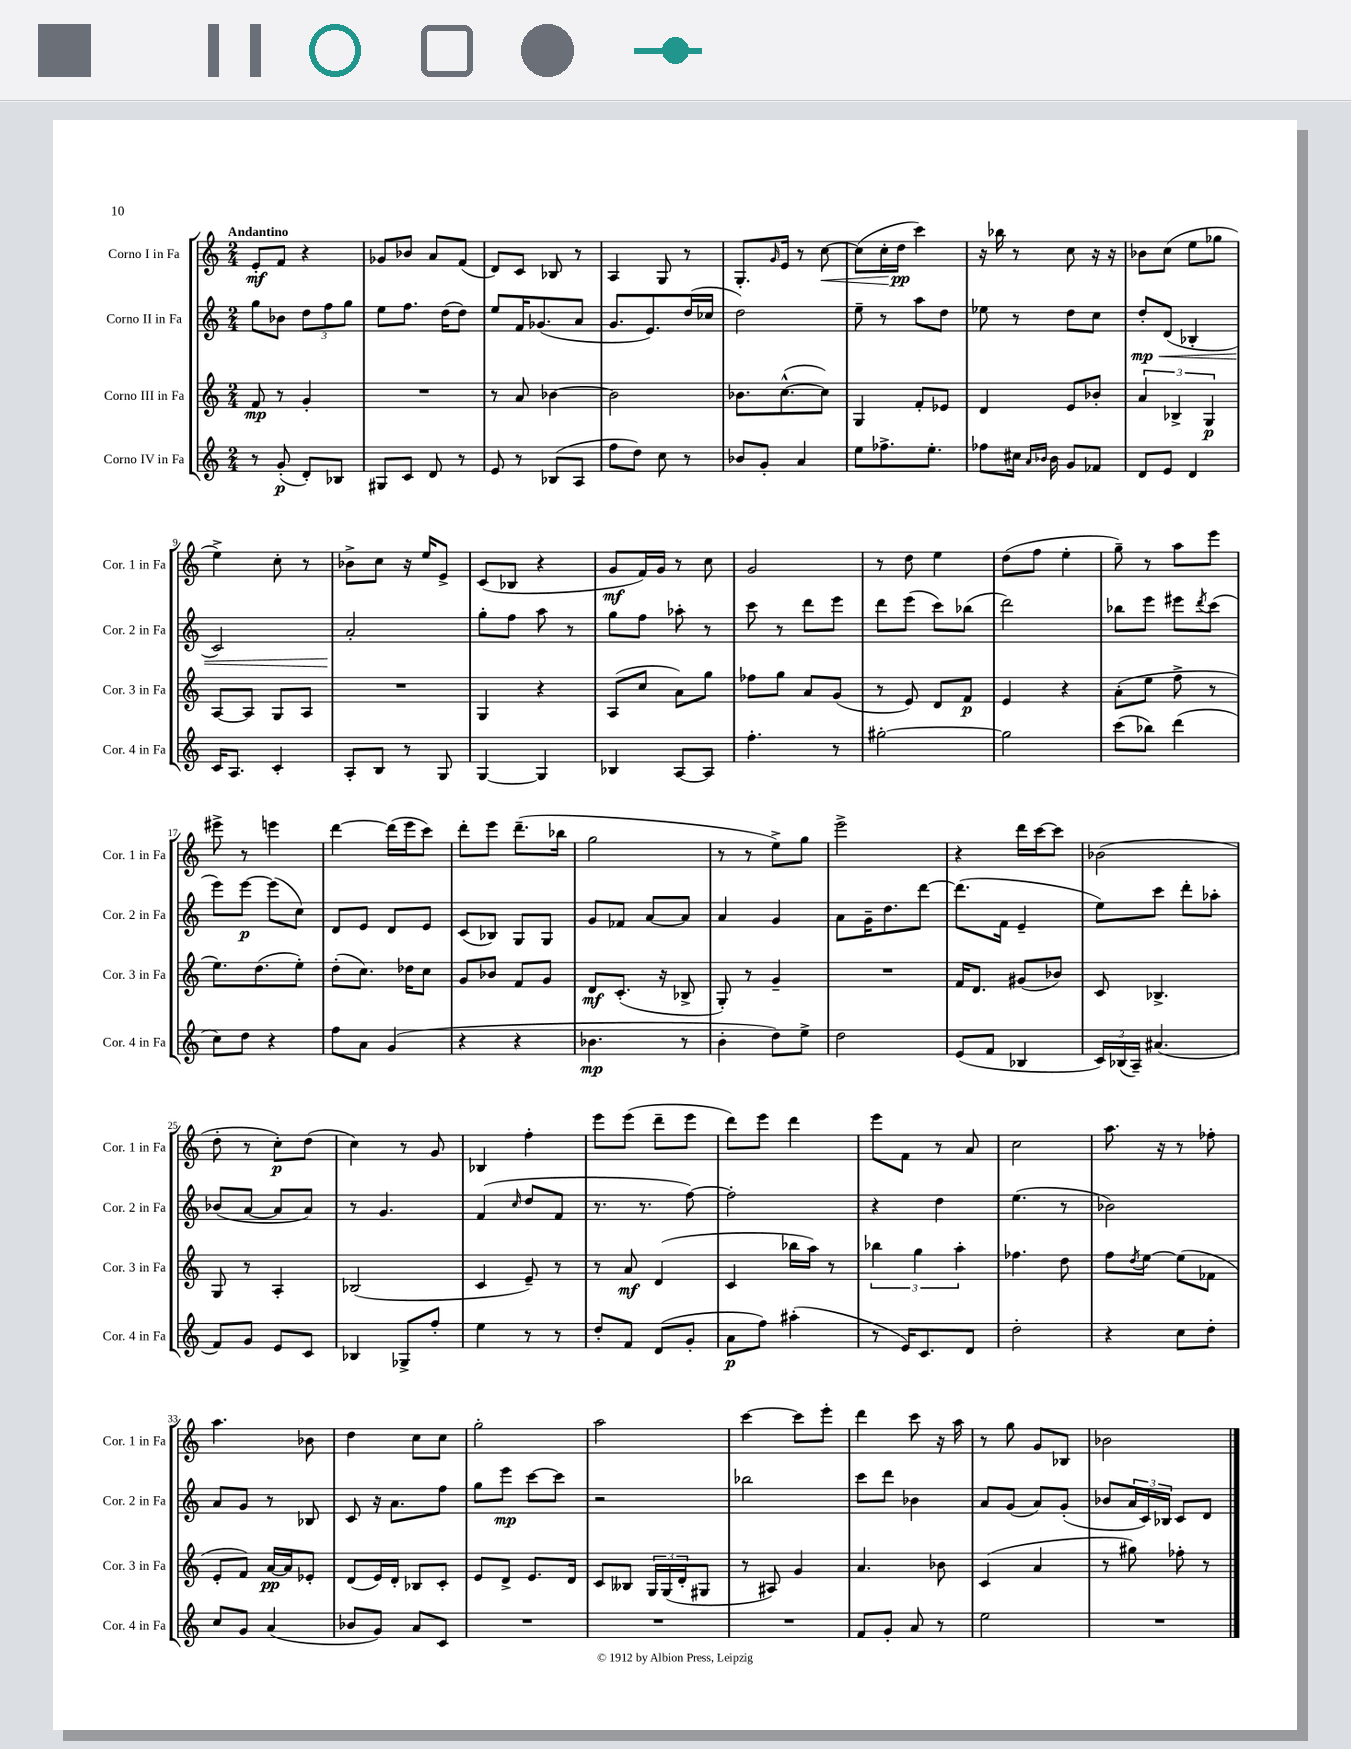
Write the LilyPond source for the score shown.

<<
\new StaffGroup <<
\new Staff = "s0" \with { instrumentName = "Corno I in Fa" shortInstrumentName = "Cor. 1 in Fa" } {
    \clef treble \key c \major \numericTimeSignature \time 2/4 \tempo "Andantino"
    e'8-.\mf f'8 r4 |
    ges'8 bes'8 a'8 f'8( |
    d'8) c'8 bes8 r8 |
    a4 g8 r8 |
    g8.-. \grace { g'16 } e'16 r8 c''8~\< |
    c''8( c''16-.\! d''16\pp c'''4) |
    r16 bes''16 r8 c''8 r16 r16 |
    bes'8 c''8( e''8 ges''8 |
    e''4->) c''8-. r8 |
    bes'8-> c''8 r16 e''16 e'8-> |
    c'8( bes8 r4 |
    g'8\mf f'16) g'16 r8 c''8 |
    g'2 |
    r8 d''8 e''4 |
    d''8( f''8 e''4-. |
    g''8--) r8 a''8 e'''8 |
    eis'''8-> r8 e'''4 |
    d'''4~ d'''16( e'''16 c'''8) |
    d'''8-. e'''8 d'''8.--( bes''16 |
    g''2 |
    r8 r8 e''8->) g''8 |
    e'''2-> |
    r4 d'''16 c'''16~ c'''8 |
    bes'2( |
    d''8-. r8 c''8-.\p) d''8( |
    c''4) r8 g'8 |
    bes4 f''4-. |
    e'''8 e'''8( d'''8-- e'''8 |
    d'''8) e'''8 d'''4 |
    e'''8 f'8 r8 a'8 |
    c''2 |
    a''8. r16 r8 fes''8-. |
    a''4. bes'8 |
    d''4 c''8 c''8 |
    g''2-. |
    a''2 |
    c'''4~ c'''8 e'''8-. |
    d'''4 c'''8 r16 a''16 |
    r8 g''8 g'8 bes8 |
    bes'2 \bar "|." |
}
\new Staff = "s1" \with { instrumentName = "Corno II in Fa" shortInstrumentName = "Cor. 2 in Fa" } {
    \clef treble \key c \major \numericTimeSignature \time 2/4
    g''8 bes'8 \tuplet 3/2 { d''8 f''8 g''8 } |
    e''8 f''8. d''16( d''8) |
    e''8 f'16 ges'8.( a'8 |
    g'8. e'8.) d''16( ces''16 |
    d''2) |
    e''8-- r8 a''8 d''8 |
    ees''8 r8 d''8 c''8 |
    d''8-.\mp\< d'8( bes4-. |
    c'2) |
    a'2-.\! |
    g''8-. f''8 a''8 r8 |
    g''8 f''8 aes''8-. r8 |
    c'''8 r8 d'''8 e'''8 |
    d'''8 e'''8( c'''8) bes''8( |
    d'''2) |
    bes''8 e'''8 eis'''8 \acciaccatura { d'''8 } c'''8( |
    e'''8) e'''8~\p e'''8( c''8) |
    d'8 e'8 d'8 e'8 |
    c'8( bes8) g8 g8 |
    g'8 fes'8 a'8~ a'8 |
    a'4 g'4 |
    a'8 g'16-- d''8. d'''8~ |
    d'''8.( f'16 e'4-- |
    e''8) c'''8 d'''8-. aes''8-. |
    bes'8( a'8~ a'8 a'8) |
    r8 g'4. |
    f'4( \grace { c''16 } d''8 f'8 |
    r8. r8. f''8~) |
    f''2-. |
    r4 d''4 |
    e''4.( r8 |
    bes'2) |
    a'8 g'8 r8 bes8 |
    c'8 r16 a'8. f''8 |
    g''8 e'''8\mp c'''8~ c'''8 |
    r2 |
    bes''2 |
    c'''8 d'''8 bes'4 |
    a'8 g'8( a'8) g'8-.( |
    bes'8 \tuplet 3/2 { a'16 c'16) bes16 } c'8 d'8 \bar "|." |
}
\new Staff = "s2" \with { instrumentName = "Corno III in Fa" shortInstrumentName = "Cor. 3 in Fa" } {
    \clef treble \key c \major \numericTimeSignature \time 2/4
    f'8\mp r8 g'4-. |
    R2 |
    r8 a'8 bes'4~ |
    bes'2 |
    bes'8. c''8.~-^( c''8) |
    g4 f'8-. ees'8 |
    d'4 e'8 bes'8-. |
    \tuplet 3/2 { a'4 bes4-> g4\p } |
    a8~ a8 g8 a8 |
    R2 |
    g4 r4 |
    a8( c''8 a'8) g''8 |
    fes''8 g''8 a'8 g'8( |
    r8 e'8) d'8 f'8\p |
    e'4 r4 |
    a'8-.( e''8 f''8-> r8 |
    e''8.) d''8.( e''8-.) |
    d''8-.( c''8.) des''16 c''8 |
    g'8 bes'8 f'8 g'8 |
    d'8\mf c'8.-.( r16 bes8-> |
    g8-.) r8 g'4-- |
    R2 |
    f'16 d'8. gis'8( bes'8) |
    c'8 bes4.-> |
    g8 r8 a4-. |
    bes2( |
    c'4 e'8--) r8 |
    r8 a'8\mf d'4( |
    c'4 bes''16 a''16) r8 |
    \tuplet 3/2 { bes''4 g''4 a''4-. } |
    fes''4. d''8 |
    f''8 \acciaccatura { d''8 } e''8~ e''8( fes'8 |
    e'8-. f'8) a'16~\pp a'16 ees'8-. |
    d'8( e'16) d'16-. bes8 c'8-. |
    e'8 d'8-> e'8. d'16 |
    c'8 beses8 \tuplet 3/2 { g16 g16( d'16-. } gis8 |
    r8 ais8) g'4 |
    a'4. bes'8 |
    c'4( a'4 |
    r8 gis''8) fes''8-. r8 \bar "|." |
}
\new Staff = "s3" \with { instrumentName = "Corno IV in Fa" shortInstrumentName = "Cor. 4 in Fa" } {
    \clef treble \key c \major \numericTimeSignature \time 2/4
    r8 g'8-.\p( d'8-.) bes8 |
    gis8 c'8 d'8 r8 |
    e'8 r8 bes8( a8 |
    f''8 d''8) c''8 r8 |
    bes'8 g'8-. a'4 |
    e''8 fes''8.-> e''8.-. |
    fes''8 cis''16 \grace { a'16 bes'16 } bes'16 g'8 fes'8 |
    d'8 e'8 d'4 |
    c'16 a8. c'4-. |
    a8-. b8 r8 g8 |
    g4~ g4 |
    bes4 a8~ a8 |
    f''4.-. r8 |
    gis''2~-. |
    gis''2 |
    c'''8( bes''8) d'''4( |
    c''8) d''8 r4 |
    f''8 a'8 g'4( |
    r4 r4 |
    bes'4.\mp r8 |
    b'4-. d''8) e''8-> |
    d''2 |
    e'8( f'8 bes4 |
    \tuplet 3/2 { c'16) bes16( a16--) } ais'4.( |
    f'8) g'8 e'8 c'8 |
    bes4 ges8-> f''8-. |
    e''4 r8 r8 |
    d''8-. f'8 d'8( g'8-. |
    a'8\p f''8) ais''4-.( |
    r8 e'16) c'8. d'8 |
    d''2-. |
    r4 c''8 d''8-. |
    c''8 g'8 a'4( |
    bes'8 g'8) a'8 c'8 |
    R2 |
    R2 |
    R2 |
    f'8 g'8-. a'8 r8 |
    e''2 |
    R2 \bar "|." |
}
>>
>>
